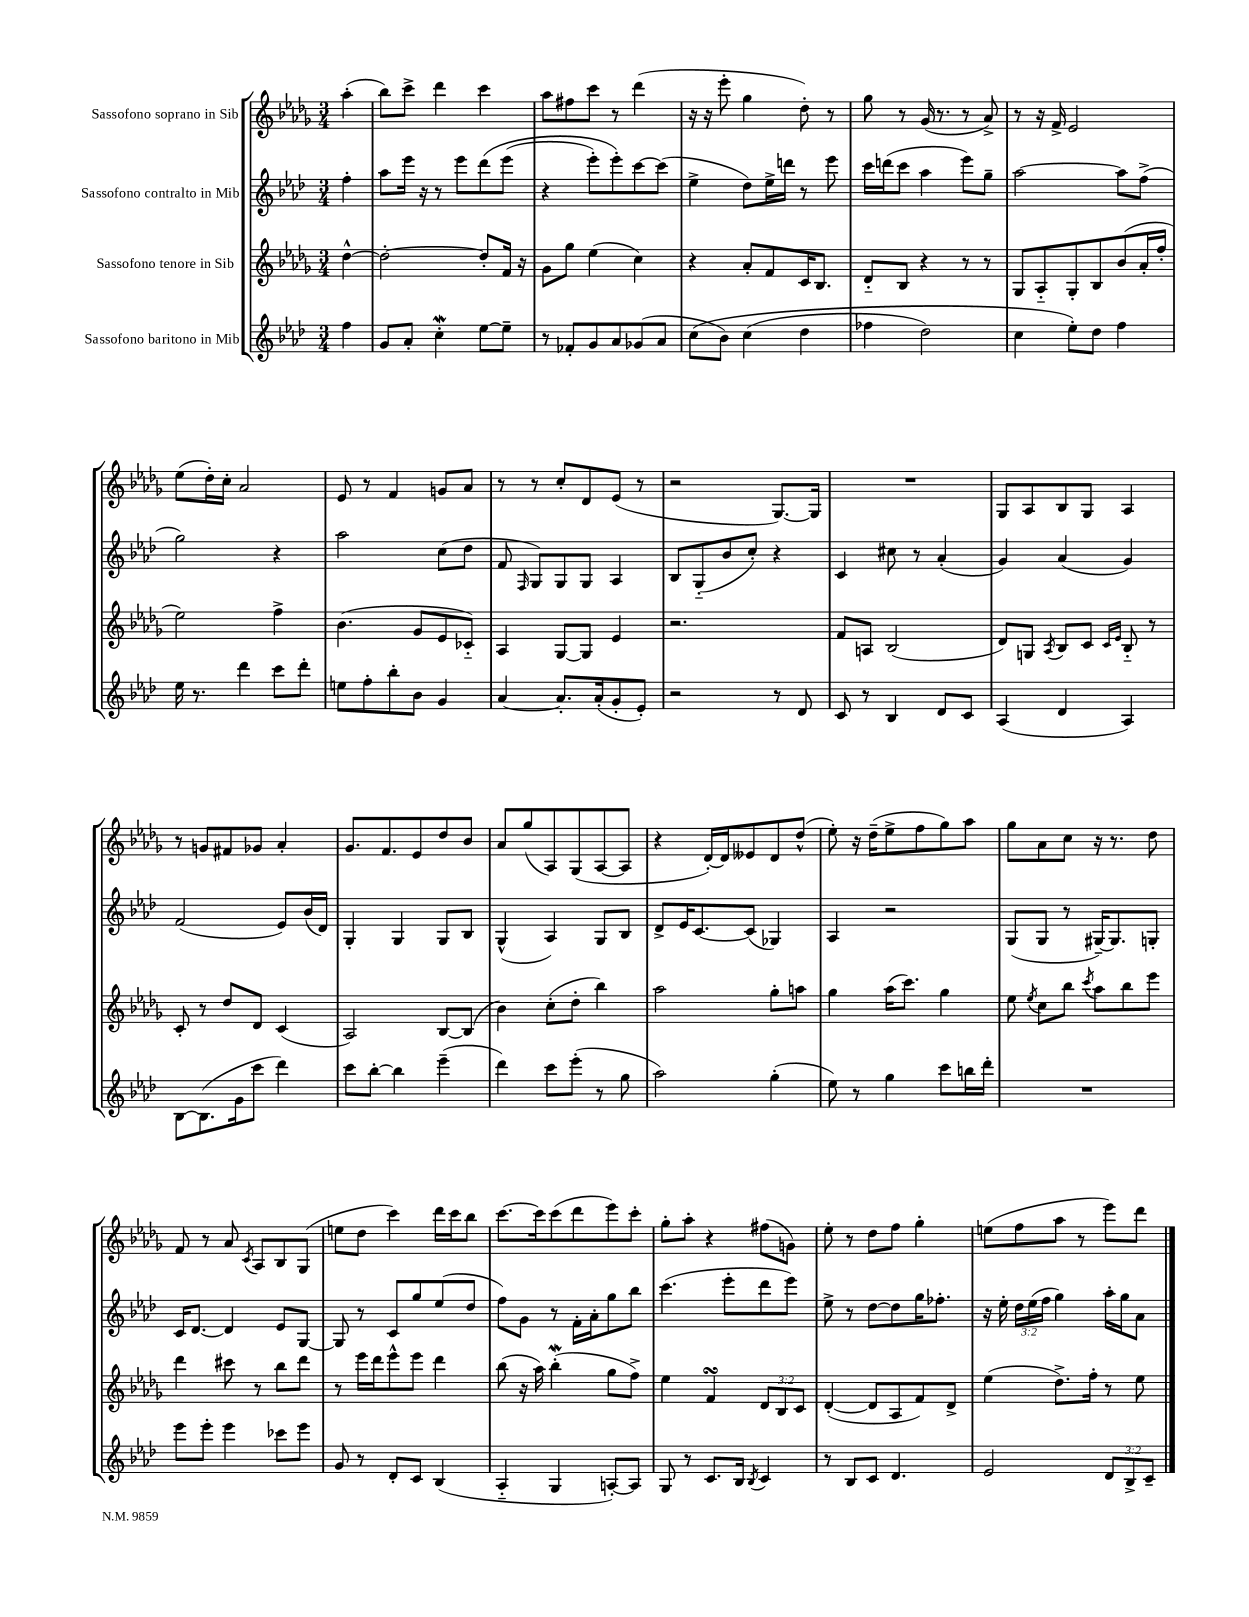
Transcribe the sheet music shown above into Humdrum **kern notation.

**kern	**kern	**kern	**kern
*staff4	*staff3	*staff2	*staff1
*clefG2	*clefG2	*clefG2	*clefG2
*k[b-e-a-d-]	*k[b-e-a-d-g-]	*k[b-e-a-d-]	*k[b-e-a-d-g-]
*M3/4	*M3/4	*M3/4	*M3/4
4ff	[4dd-^^	4ff'	(4aa-'
=	=	=	=
8g	2dd-'_	8aa-	8bb-)
8a-'	.	16eee-	8ccc^
.	.	16r	.
4cc'	.	8r	4ddd-
.	.	8eee-	.
[8ee-	8dd-']	&(8ddd-	4ccc
8ee-~]	16f	(8eee-	.
.	16r	.	.
=	=	=	=
8r	8g-	4r	8aa-
8f-'	8gg-	.	8ff#
8g	(4ee-	8eee-')	8ccc
8a-	.	8eee-'&)	8r
(8g-	4cc)	[8ccc	(4ddd-
8a-	.	(8ccc]	.
=	=	=	=
&(8cc	4r	4ee-^	16r
.	.	.	16r
8b-)	.	.	8eee-'
(4cc	8a-'	8dd-)	4gg-
.	8f	16ee-^	.
.	.	16ddd	.
4dd-	16c	8r	8dd-')
.	8.B-	.	.
.	.	8eee-	8r
=	=	=	=
4ff-	8d-'~	16ccc	8gg-
.	.	(16ddd	.
.	8B-	8ccc	8r
2dd-)	4r	4aa-	(16g-
.	.	.	8.r
.	8r	8eee-)	8r
.	8r	8gg~	8a-^)
=	=	=	=
4cc	8G-	[2aa-	8r
.	8A-'~	.	16r
.	.	.	16f^
8ee-'&)	8G-'	.	2e-
8dd-	8B-	.	.
4ff	(8b-	8aa-]	.
.	16a-'	(8ff^	.
.	16ff'	.	.
=	=	=	=
16ee-	2ee-)	2gg)	(8ee-
8.r	.	.	.
.	.	.	16dd-')
.	.	.	16cc'
4ddd-	.	.	2a-
8ccc	4ff^	4r	.
8ddd-'	.	.	.
=	=	=	=
8ee	(4.b-	2aa-	8e-
8ff'	.	.	8r
8bb-'	.	.	4f
8b-	8g-	.	.
4g	8e-	(8cc	8g
.	8c-'~)	8dd-	8a-
=	=	=	=
[4a-	4A-	8f	8r
.	.	16qqF	.
.	.	8G)	8r
8.a-']	[8G-	8G	8cc'
.	8G-]	8G	8d-
(16a-'	.	.	.
8g'	4e-	4A-	(8e-
8e-')	.	.	8r
=	=	=	=
2r	2.r	8B-	2r
.	.	(8G'~	.
.	.	8b-	.
.	.	8cc')	.
8r	.	4r	[8.G-)
8d-	.	.	.
.	.	.	16G-]
=	=	=	=
8c	8f	4c	2.r
8r	8A	.	.
4B-	(2B-	8cc#	.
.	.	8r	.
8d-	.	(4a-'	.
8c	.	.	.
=	=	=	=
(4A-	8d-)	4g)	8G-
.	8G	.	8A-
.	8qA-	.	.
4d-	8B-	(4a-	8B-
.	8c	.	8G-
.	16qqc	.	.
.	16qqe-	.	.
4A-)	8B-'~	4g)	4A-
.	8r	.	.
=	=	=	=
[8B-	8c'	(2f	8r
(8.B-]	8r	.	8g
.	8dd-	.	8f#
16g	.	.	.
8ccc	8d-	.	8g-
4ddd-)	(4c	8e-)	4a-'
.	.	(16b-	.
.	.	16d-)	.
=	=	=	=
8ccc	2A-)	4G'	8.g-
[8bb-'	.	.	.
.	.	.	8.f
4bb-]	.	4G	.
.	.	.	8e-
(4eee-~	[8B-	8G	8dd-
.	(8B-]	8B-	8b-
=	=	=	=
4ddd-)	4b-)	(4G^^	8a-
.	.	.	(8gg-
8ccc	(8cc'	4A-)	8A-)
(8eee-'	8dd-'	.	(8G-
8r	4bb-)	8G	[8A-
8gg	.	8B-	8A-]
=	=	=	=
2aa-)	2aa-	8d-^	4r
.	.	16e-	.
.	.	[8.c	.
.	.	.	[16d-')
.	.	.	16d-]
.	.	(8c]	8e--
(4gg'	8gg-'	4G-)	8d-
.	8aa	.	(8dd-^^
=	=	=	=
8ee-)	4gg-	4A-	8ee-')
8r	.	.	16r
.	.	.	(16dd-~
4gg	(16aa-	2r	8ee-^
.	8.ccc)	.	.
.	.	.	8ff
8ccc	4gg-	.	8gg-)
16bb	.	.	8aa-
16ddd-'	.	.	.
=	=	=	=
2.r	8ee-	(8G	8gg-
.	8qee-	.	.
.	8cc	8G	8a-
.	8bb-	8r	8cc
.	8qccc	.	.
.	8aa-	[16G#~)	16r
.	.	8.G#]	8.r
.	8bb-	.	.
.	8eee-	8G'	8dd-
=	=	=	=
8eee-	4ddd-	16c	8f
.	.	[8.d-	.
8eee-'	.	.	8r
4eee-	8ccc#	4d-]	8a-
.	.	.	8qc
.	8r	.	8A-
8ccc-	8bb-	8e-	8B-
8eee-	8ddd-	[8G	(8G-
=	=	=	=
8g	8r	8G]	8ee
8r	16eee-	8r	8dd-
.	16ddd-	.	.
8d-'	8eee-^^	8c	4ccc)
8c	8eee-	8gg	.
(4B-	4ddd-	(8ee-	16ddd-
.	.	.	16ccc
.	.	8dd-	8bb-
=	=	=	=
4A-'~	(8bb-	8ff)	[8.ccc
.	16r	8g	.
.	16aa-)	.	16ccc]
4G	(4bb-'	8r	(8ccc
.	.	16f'	8ddd-
.	.	16a-'	.
[8A')	8gg-	8gg	8eee-)
8A]	8ff^)	8bb-	8ccc'
=	=	=	=
8G	4ee-	(4.ccc	8gg-'
8r	.	.	8aa-'
8.c	4f	.	4r
.	.	8eee-'	.
16B-	.	.	.
8qB-	.	.	.
4c	12d-	8ddd-	(8ff#
.	12B-	.	.
.	.	8eee-)	8g)
.	12c	.	.
=	=	=	=
8r	([4d-'	8ee-^	8ee-'
8B-	.	8r	8r
8c	8d-]	[8dd-	8dd-
4.d-	8A-	8dd-]	8ff
.	8f)	16gg	4gg-'
.	.	8.ff-'	.
.	8d-^	.	.
=	=	=	=
2e-	(4ee-	16r	(8ee
.	.	16ee-'	.
.	.	24dd-	8ff
.	.	(24ee-	.
.	.	24ff	.
.	8.dd-^)	4gg)	8aa-
.	.	.	8r
.	16ff'	.	.
12d-	8r	16aa-'	8eee-)
.	.	16gg	.
12B-^	.	.	.
.	8ee-	8a-	8ddd-
12c~	.	.	.
==	==	==	==
*-	*-	*-	*-
